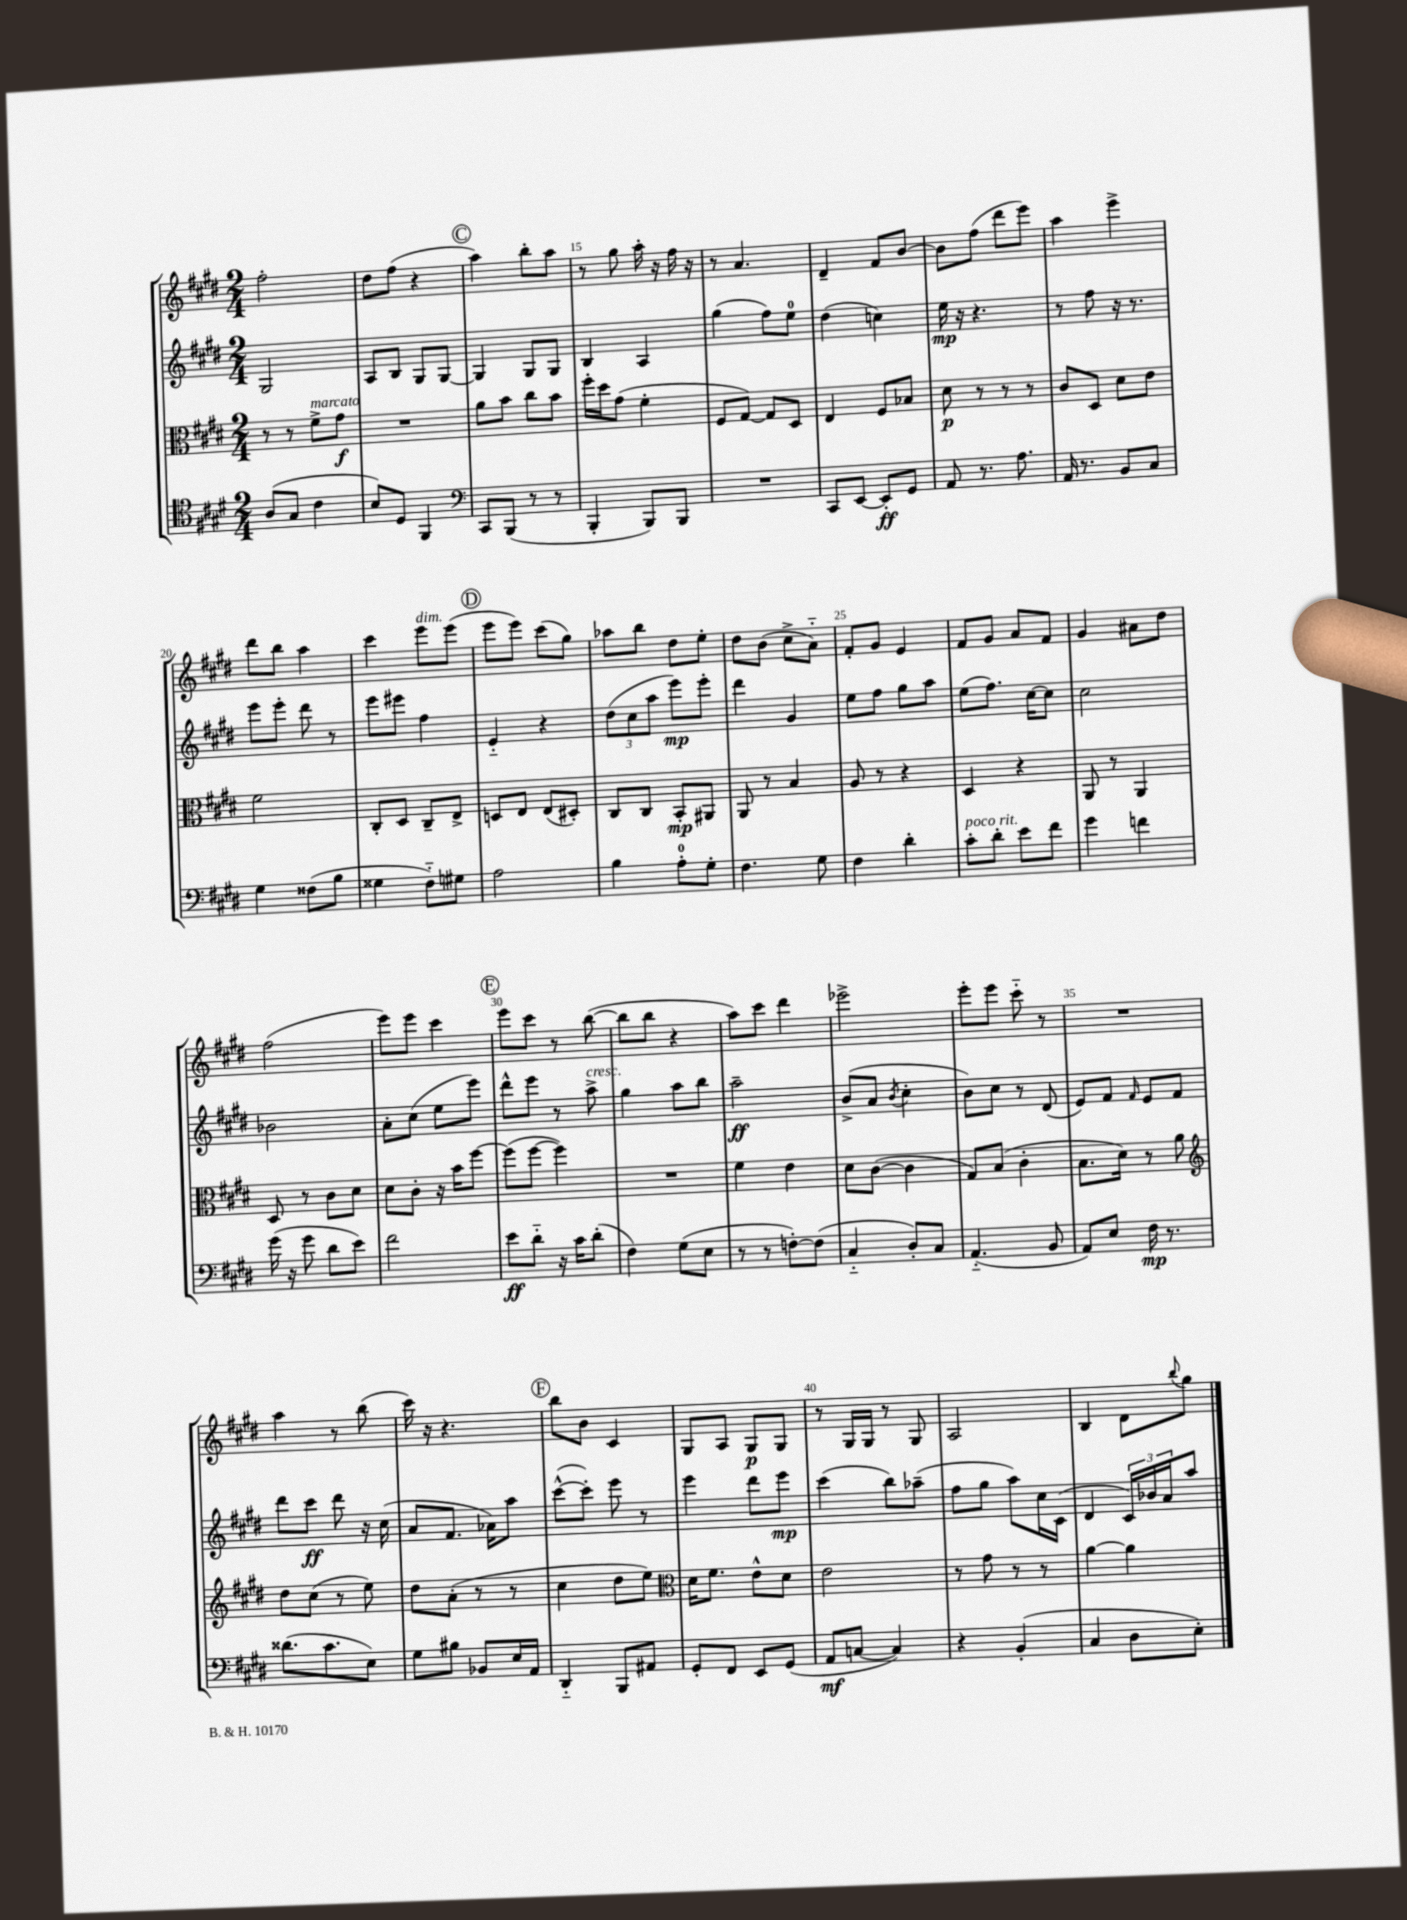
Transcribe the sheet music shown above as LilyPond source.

<<
\new StaffGroup <<
\new Staff = "s0" {
    \clef treble \key e \major \numericTimeSignature \time 2/4
    fis''2-. |
    dis''8 fis''8( r4 |
    \mark \markup { \circle "C" } a''4) b''8-. a''8 |
    r8 gis''8 a''16-. r16 fis''16 r16 |
    r8 a'4. |
    dis'4-- fis'8 b'8~ |
    b'8 fis''8( dis'''8 e'''8) |
    a''4 e'''4-> |
    dis'''8 b''8 a''4 |
    cis'''4 e'''8^\markup { \italic "dim." } e'''8( |
    \mark \markup { \circle "D" } e'''8 e'''8) cis'''8( gis''8) |
    aes''8 b''8 dis''8 e''8-. |
    dis''8 b'8( cis''8-> a'8-_) |
    fis'8-. gis'8 e'4 |
    fis'8 gis'8 a'8 fis'8 |
    gis'4 ais'8 dis''8 |
    fis''2( |
    e'''8) e'''8 cis'''4 |
    \mark \markup { \circle "E" } e'''8 cis'''8 r8 b''8~( |
    b''8 b''8 r4 |
    a''8) cis'''8 dis'''4 |
    ees'''2-> |
    e'''8-. e'''8 cis'''8-_ r8 |
    R2 |
    a''4 r8 b''8( |
    cis'''16) r16 r4. |
    \mark \markup { \circle "F" } b''8 b'8 cis'4 |
    gis8 a8 gis8\p gis8 |
    r8 gis16 gis16 r8 gis8 |
    a2 |
    b4 dis'8 \appoggiatura { b''8 } gis''8 \bar "|." |
}
\new Staff = "s1" {
    \clef treble \key e \major \numericTimeSignature \time 2/4
    gis2 |
    a8 b8 gis8 gis8~ |
    \mark \markup { \circle "C" } gis4 gis8 gis8 |
    b4 a4 |
    gis''4( fis''8) e''8-0 |
    dis''4( c''4) |
    e''16\mp r16 r4. |
    r8 fis''8 r16 r8. |
    e'''8 e'''8-. dis'''8 r8 |
    e'''8 eis'''8 fis''4 |
    \mark \markup { \circle "D" } e'4-_ r4 |
    \tuplet 3/2 { dis''8( cis''8 a''8 } e'''8\mp) e'''8-. |
    dis'''4 gis'4 |
    e''8 fis''8 gis''8 a''8 |
    e''8( fis''8.) cis''16~ cis''8 |
    cis''2 |
    bes'2 |
    a'8-. cis''8( e''8 e'''8) |
    \mark \markup { \circle "E" } dis'''8-^ e'''8 r8 a''8->^\markup { \italic "cresc." } |
    gis''4 a''8 b''8 |
    a''2--\ff |
    b'8->( a'8 \acciaccatura { b'8 } cis''4-. |
    b'8) cis''8 r8 dis'8( |
    e'8) fis'8 \grace { fis'16 } e'8 fis'8 |
    dis'''8 cis'''8\ff dis'''8 r16 cis''16( |
    a'8 fis'8. aes'16) a''8 |
    \mark \markup { \circle "F" } cis'''8~-^( cis'''8-.) e'''8 r8 |
    e'''4 dis'''8 e'''8\mp |
    cis'''4( b''8) aes''8--( |
    fis''8 gis''8 a''8) cis''16 cis'16( |
    dis'4 \tuplet 3/2 { cis'16) bes'16 a'16 } a''8 \bar "|." |
}
\new Staff = "s2" {
    \clef alto \key e \major \numericTimeSignature \time 2/4
    r8 r8 fis'8->^\markup { \italic "marcato" } gis'8\f |
    R2 |
    \mark \markup { \circle "C" } a'8 b'8 cis''8 b'8 |
    fis''16-. dis''16 gis'8( fis'4-. |
    fis8 gis8~) gis8 dis8 |
    e4 fis8 bes8 |
    dis'8\p r8 r8 r8 |
    cis'8 dis8 dis'8 e'8 |
    fis'2 |
    cis8-. dis8 cis8-- e8-> |
    \mark \markup { \circle "D" } d8 e8 e8( dis8-.) |
    cis8 cis8 b,8-.\mp ais,8 |
    a,8 r8 b4 |
    a8 r8 r4 |
    dis4 r4 |
    a,8 r8 a,4 |
    dis8 r8 cis'8 dis'8 |
    dis'8 cis'8-. r16 b'16 fis''8~ |
    \mark \markup { \circle "E" } fis''8( fis''8~ fis''4) |
    R2 |
    fis'4 e'4 |
    dis'8 cis'8~( cis'4 |
    gis8) b8( cis'4-. |
    b8. dis'16) r8 a'8 |
    \clef treble dis''8 cis''8( r8 e''8) |
    dis''8 a'8-.( r8 r8 |
    \mark \markup { \circle "F" } cis''4 dis''8 e''8) |
    \clef alto dis'16 fis'8. e'8-^ dis'8 |
    e'2 |
    r8 gis'8 r8 r8 |
    a'4~ a'4 \bar "|." |
}
\new Staff = "s3" {
    \clef tenor \key e \major \numericTimeSignature \time 2/4
    a8( gis8 cis'4 |
    b8) dis8 fis,4 |
    \mark \markup { \circle "C" } \clef bass cis,8 b,,8( r8 r8 |
    b,,4-. b,,8) b,,8 |
    R2 |
    cis,8 e,8~ e,8-.\ff gis,8 |
    a,8 r8. a8. |
    a,16 r8. b,8 cis8 |
    gis4 fisis8( b8 |
    gisis4 fis8-_) gis8 |
    \mark \markup { \circle "D" } a2 |
    b4 a8-0-. gis8-. |
    fis4. gis8 |
    fis4 dis'4-. |
    cis'8-.^\markup { \italic "poco rit." } dis'8-. e'8 fis'8 |
    gis'4 f'4 |
    gis'16( r16 gis'8 dis'8 e'8) |
    fis'2 |
    \mark \markup { \circle "E" } e'8\ff dis'8-_ r16 cis'16 dis'8-.( |
    fis4) gis8( e8 |
    r8 r8 f8~-.) f8( |
    cis4-_ dis8-.) cis8 |
    a,4.-_( b,8 |
    a,8) e8 fis16\mp r8. |
    disis'8.( cis'8. e8) |
    gis8 bis8 bes,8 e16 a,16 |
    \mark \markup { \circle "F" } dis,4-_ b,,8 ais,8 |
    gis,8-. fis,8 e,8 gis,8( |
    a,8\mf c8~ c4) |
    r4 b,4-.( |
    cis4 dis8 e8-.) \bar "|." |
}
>>
>>
\layout { \context { \Score currentBarNumber = #12 \override BarNumber.break-visibility = ##(#f #t #t) barNumberVisibility = #(every-nth-bar-number-visible 5) } }
